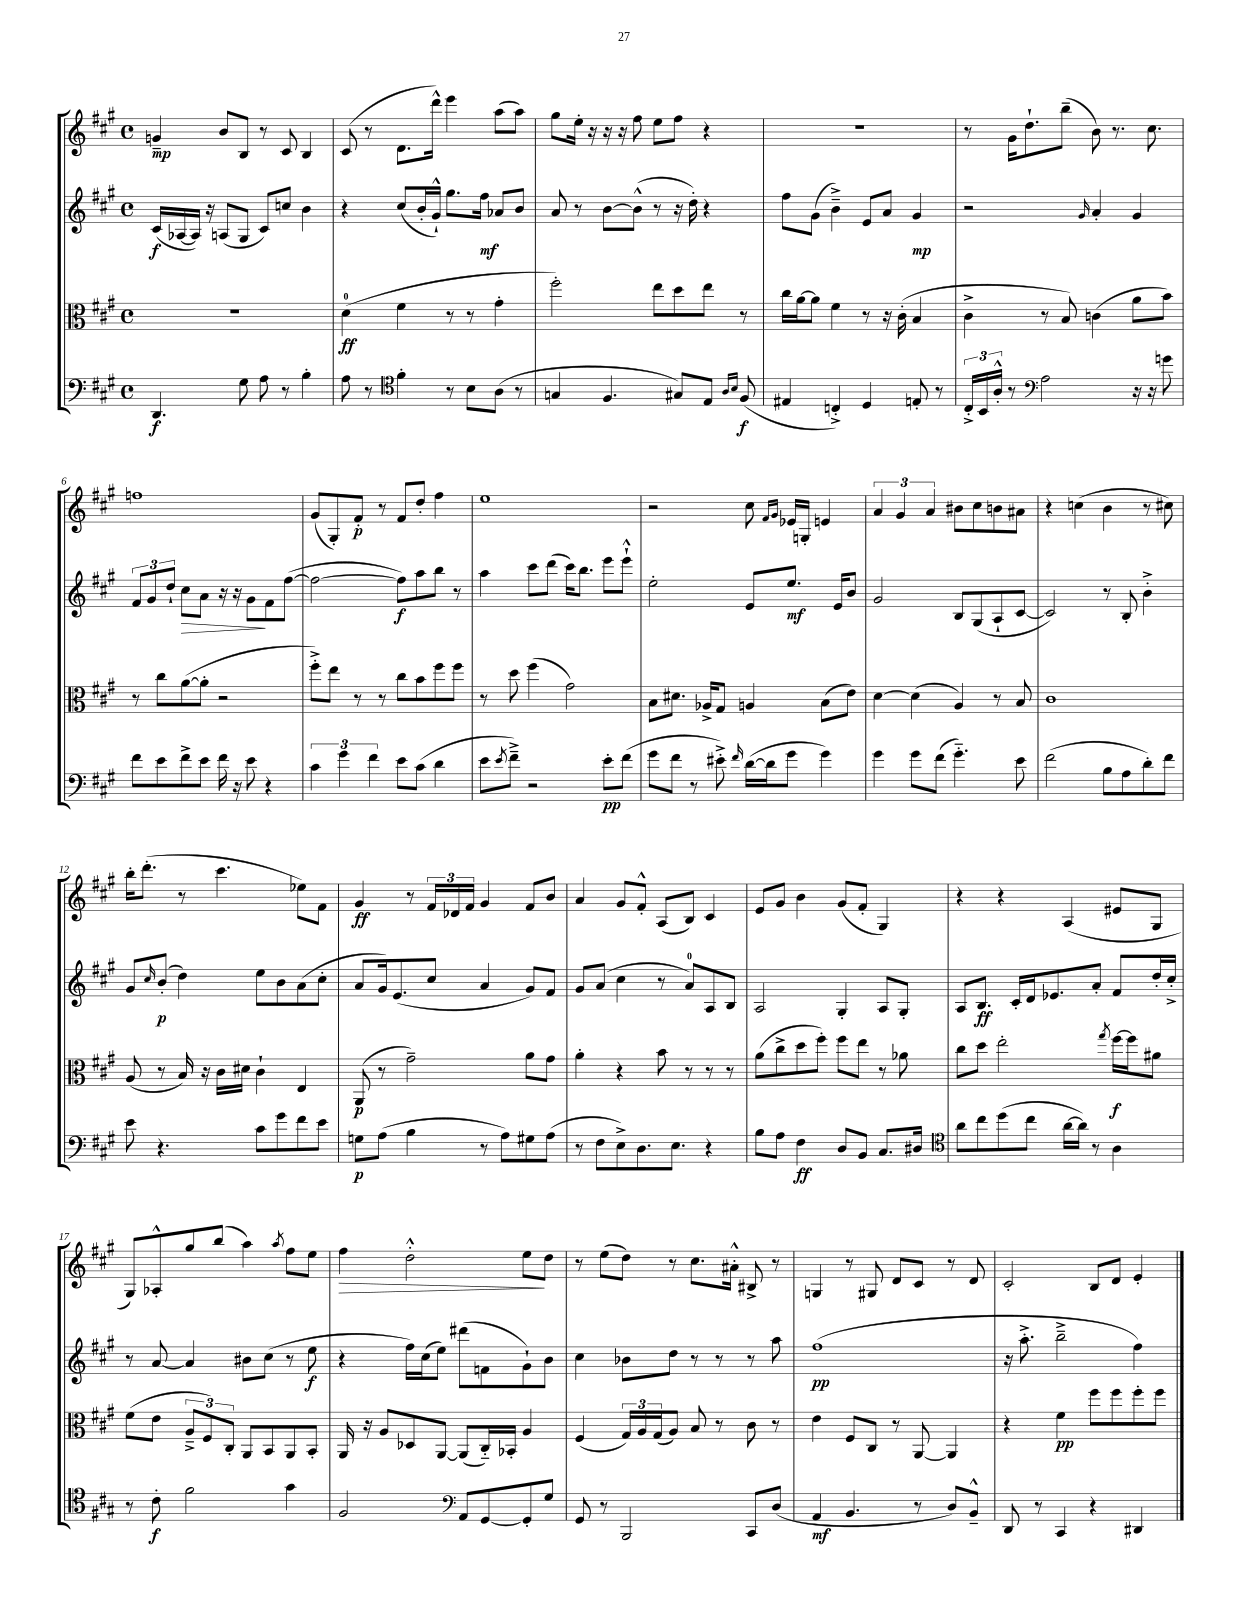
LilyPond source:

<<
\new StaffGroup <<
\new Staff = "s0" {
    \clef treble \key a \major \defaultTimeSignature \time 4/4
    g'4--\mp b'8 b8 r8 cis'8 b4 |
    cis'8( r8 d'8. d'''16-^) e'''4 a''8( a''8) |
    gis''8 e''16-. r16 r16 r16 fis''8 e''8 fis''8 r4 |
    R1 |
    r8 gis'16 d''8.-! b''8--( b'8) r8. cis''8. |
    f''1 |
    gis'8( gis8-.) fis'8-.\p r8 fis'8 d''8-. fis''4 |
    e''1 |
    r2 cis''8 \grace { fis'16 gis'16 } ees'16 g16-. e'4 |
    \tuplet 3/2 { a'4 gis'4 a'4 } bis'8 cis''8 b'8 ais'8 |
    r4 c''4( b'4 r8 cis''8) |
    b''16-. d'''8.-.( r8 cis'''4. ees''8) fis'8 |
    gis'4\ff r8 \tuplet 3/2 { fis'16 des'16 fis'16 } gis'4 fis'8 b'8 |
    a'4 gis'8 fis'8-.-^ a8( b8) cis'4 |
    e'8 gis'8 b'4 gis'8( fis'8-. gis4) |
    r4 r4 a4( eis'8 gis8 |
    gis8) aes8-.-^ gis''8 b''8( a''4) \acciaccatura { a''8 } fis''8 e''8 |
    fis''4\> d''2-.-^ e''8\! d''8 |
    r8 e''8( d''8) r8 cis''8. ais'16-.-^ bis8-> r8 |
    g4 r8 gis8 d'8 cis'8 r8 d'8 |
    cis'2-. b8 d'8 e'4-. \bar "|." |
}
\new Staff = "s1" {
    \clef treble \key a \major \defaultTimeSignature \time 4/4
    cis'16\f( aes16~ aes16) r16 a8( gis8 cis'8) c''8 b'4 |
    r4 cis''8( b'16-. gis'16-!-^) gis''8. fis''16\mf aes'8 b'8 |
    a'8 r8 b'8~ b'8-^( r8 r16 d''16-.) r4 |
    fis''8 gis'8( b'4--->) e'8 a'8 gis'4\mp |
    r2 \grace { gis'16 } a'4-. gis'4 |
    \tuplet 3/2 { fis'8 gis'8 d''8-! } cis''8\> a'8 r16 r16 gis'8\! fis'8 fis''8~( |
    fis''2~ fis''8\f) a''8 b''8 r8 |
    a''4 cis'''8 d'''8( cis'''16) b''8. e'''8 e'''8-!-^ |
    e''2-. e'8 e''8.\mf e'16 b'8 |
    gis'2 b8 gis8( a8-! cis'8~ |
    cis'2) r8 b8-. b'4-.-> |
    gis'8 \grace { cis''16 } b'8-.\p( d''4) e''8 b'8 a'8( cis''8-. |
    a'8 gis'16) e'8.( cis''8 a'4 gis'8) fis'8 |
    gis'8 a'8( cis''4 r8 a'8-0) a8 b8 |
    a2 gis4-. a8 gis8-. |
    a8 b8.\ff cis'16-. d'16 ees'8. a'8-. fis'8 d''16-. cis''16-.-> |
    r8 a'8~ a'4 bis'8 cis''8( r8 e''8\f |
    r4 fis''16) cis''16( e''8) dis'''8( f'8 gis'8-!) b'8 |
    cis''4 bes'8 d''8 r8 r8 r8 a''8 |
    fis''1\pp( |
    r16 a''8.-.-> b''2---> fis''4) \bar "|." |
}
\new Staff = "s2" {
    \clef alto \key a \major \defaultTimeSignature \time 4/4
    r1 |
    d'4-0\ff( fis'4 r8 r8 gis'4-. |
    fis''2-.) e''8 d''8 e''8 r8 |
    cis''16 a'16~ a'8 fis'4 r8 r16 cis'16-.( b4 |
    cis'4-> r8 b8) c'4( a'8 b'8) |
    r8 cis''8 a'8~( a'8-. r2 |
    fis''8-.->) e''8 r8 r8 cis''8 b'8 fis''8 fis''8 |
    r8 d''8 fis''4( gis'2) |
    b8 dis'8. aes16-> gis8 a4 b8( e'8) |
    d'4~ d'4( a4) r8 b8 |
    cis'1 |
    a8( r8 b16) r16 cis'16 dis'16 cis'4-! e4 |
    a,8\p( r8 gis'2--) a'8 gis'8 |
    a'4-. r4 b'8 r8 r8 r8 |
    a'8( cis''8-> d''8 fis''8-.) fis''8 e''8 r8 aes'8 |
    cis''8 d''8 e''2-. \acciaccatura { gis''8 } fis''16~\f fis''16 ais'8 |
    fis'8( e'8 \tuplet 3/2 { a8---> fis8) cis8-. } a,8 b,8 a,8 b,8-. |
    a,16 r16 a8 des8 a,8~ a,8( cis16-_) bes,16-. a4 |
    fis4( \tuplet 3/2 { gis16) a16 gis16( } a8) b8 r8 cis'8 r8 |
    e'4 fis8 cis8 r8 a,8~ a,4 |
    r4 fis'4\pp fis''8 fis''8 fis''8-. fis''8 \bar "|." |
}
\new Staff = "s3" {
    \clef bass \key a \major \defaultTimeSignature \time 4/4
    d,4.\f gis8 a8 r8 b4-. |
    a8 r8 \clef tenor fis'4-. r8 b8 a8( r8 |
    g4 fis4. gis8) e8 \grace { a16 b16 } fis8\f( |
    eis4 c4-.->) d4 e8-. r8 |
    \tuplet 3/2 { cis16-.-> b,16 a16-.-^ } r8 \clef bass a2 r16 r16 g'8 |
    fis'8 e'8 fis'8-> e'8 fis'16 r16 e'8 r4 |
    \tuplet 3/2 { cis'4 gis'4 fis'4 } e'8 cis'8( d'4 |
    e'8 \acciaccatura { e'8 } fis'8--->) r2 e'8-.\pp fis'8( |
    gis'8 fis'8 r8 eis'8-.->) \grace { fis'16 } d'16~( d'16 gis'8 gis'4) |
    gis'4 gis'8 fis'8( gis'4.-_) e'8 |
    fis'2( b8 a8 d'8-.) fis'8 |
    e'8 r4. cis'8 gis'8 fis'8 e'8 |
    g8\p a8( b4 r8 a8) gis8 a8( |
    r8 fis8 e8->) d8. e8. r4 |
    b8 a8 fis4\ff d8 b,8 cis8. dis16 |
    \clef tenor a'8 cis''8 d''8( cis''8 a'16~ a'16) r8 a4 |
    r8 cis'8-.\f fis'2 gis'4 |
    fis2 \clef bass a,8 gis,8~ gis,8-. gis8 |
    gis,8 r8 b,,2 cis,8 d8( |
    a,4\mf b,4. r8 d8) b,8---^ |
    d,8 r8 cis,4 r4 dis,4 \bar "|." |
}
>>
>>
